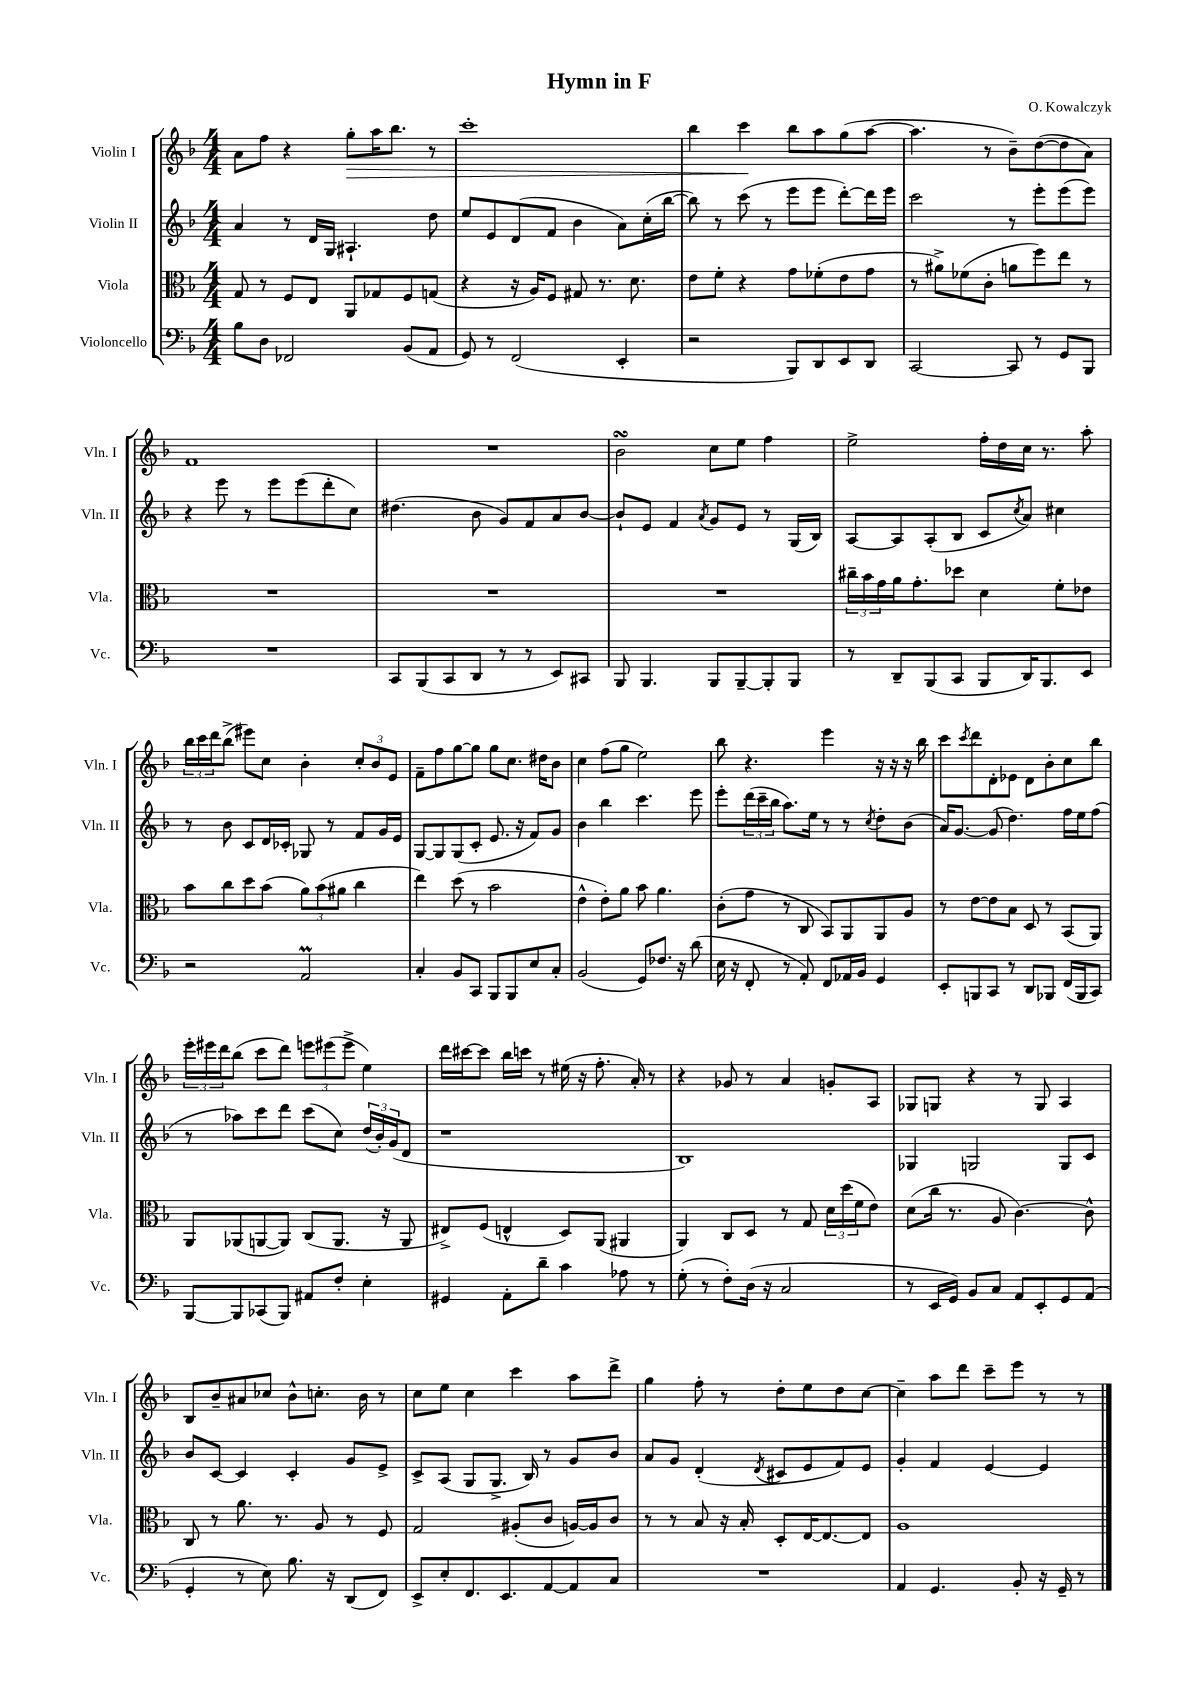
\header { title = "Hymn in F" composer = "O. Kowalczyk" }
<<
\new StaffGroup <<
\new Staff = "s0" \with { instrumentName = "Violin I" shortInstrumentName = "Vln. I" } {
    \clef treble \key f \major \numericTimeSignature \time 4/4
    a'8 f''8 r4 g''8-.\> a''16 bes''8. r8 |
    c'''1-. |
    bes''4 c'''4\! bes''8 a''8 g''8( a''8~ |
    a''4. r8 bes'8--) d''8~( d''8 a'8) |
    f'1 |
    R1 |
    bes'2\turn c''8 e''8 f''4 |
    e''2-> f''16-. d''16 c''16 r8. a''8-. |
    \tuplet 3/2 { bes''16 c'''16 d'''16 } bes''8->( eis'''8) c''8 bes'4-. \tuplet 3/2 { c''8-. bes'8 e'8 } |
    f'8-- f''8 g''8~ g''8 g''8 c''8. dis''16 bes'8 |
    c''4 f''8( g''8 e''2) |
    bes''8 r4. e'''4 r16 r16 r16 bes''16 |
    c'''8 \acciaccatura { c'''8 } d'''8 d'8-. ees'8 d'8 bes'8-. c''8 bes''8 |
    \tuplet 3/2 { e'''16-. eis'''16 d'''16 } bes''8( c'''8 d'''8) \tuplet 3/2 { e'''8 eis'''8( eis'''8-> } e''4) |
    d'''16 cis'''16~ cis'''8 bes''16 c'''16 r8 eis''16( r16 f''8.-. a'16-.) r8 |
    r4 ges'8 r8 a'4 g'8-. a8 |
    ges8 g8 r4 r8 g8 a4 |
    bes8 bes'8-- ais'8 ces''8 bes'8-^ c''8.-. bes'16 r8 |
    c''8 e''8 c''4 c'''4 a''8 d'''8-> |
    g''4 f''8-. r8 d''8-. e''8 d''8 c''8~ |
    c''4-- a''8 d'''8 c'''8-- e'''8 r8 r8 \bar "|." |
}
\new Staff = "s1" \with { instrumentName = "Violin II" shortInstrumentName = "Vln. II" } {
    \clef treble \key f \major \numericTimeSignature \time 4/4
    a'4 r8 d'16 g16 ais4.-! d''8 |
    e''8 e'8 d'8( f'8 bes'4 a'8) c''16-.( bes''16~ |
    bes''8) r8 c'''8( r8 e'''8 e'''8 d'''8~-.) d'''16 e'''16 |
    c'''2 r8 e'''8-. e'''8( e'''8) |
    r4 e'''8 r8 e'''8 e'''8( d'''8-. c''8) |
    dis''4.( bes'8 g'8) f'8 a'8 bes'8~ |
    bes'8-! e'8 f'4 \acciaccatura { a'8 } g'8 e'8 r8 g16( bes16) |
    a8~ a8 a8-.( bes8 c'8 \acciaccatura { c''8 } a'8) cis''4 |
    r8 bes'8 c'8 d'16 ces'16-. ges8 r8 f'8 g'16 e'16 |
    g8~ g8 g8( c'8-. e'8. r16 f'8) g'8 |
    bes'4 bes''4 c'''4. e'''8 |
    e'''8-. \tuplet 3/2 { d'''16( c'''16-- bes''16 } a''8.) e''16 r8 r8 \acciaccatura { c''8 } d''8-. bes'8( |
    a'16) g'8.~ g'8( d''4.) f''16 e''16 f''8( |
    r8 aes''8) c'''8 d'''8 c'''8( c''8) \tuplet 3/2 { d''16( bes'16-.) g'16( } d'8 |
    r1 |
    bes1) |
    ges4 g2 g8 c'8 |
    bes'8 c'8~ c'4 c'4-. g'8 e'8-> |
    c'8-> a8( g8 g8.-> bes16) r8 g'8 bes'8 |
    a'8 g'8 d'4-.( \acciaccatura { d'8 } cis'8 e'8 f'8) e'8 |
    g'4-. f'4 e'4~ e'4 \bar "|." |
}
\new Staff = "s2" \with { instrumentName = "Viola" shortInstrumentName = "Vla." } {
    \clef alto \key f \major \numericTimeSignature \time 4/4
    g8 r8 f8 e8 a,8 ges8 f8 g8( |
    r4 r16 a16) f8 gis8 r8. d'8. |
    e'8 f'8-. r4 g'8 fes'8-.( e'8 g'8 |
    r8 ais'8->) fes'8( c'8-. a'8 f''8) e''8 r8 |
    R1 |
    R1 |
    R1 |
    \tuplet 3/2 { cis''16-- bes'16 g'16 } a'16 g'8.-. des''8 d'4 f'8-. ees'8 |
    bes'8 c''8 d''8 bes'8( \tuplet 3/2 { a'8) bes'8( ais'8 } c''4 |
    e''4) d''8( r8 bes'2 |
    e'4-^ e'8-.) a'8 bes'8 a'4. |
    c'8-.( g'8 r8 c8 bes,8) a,8 a,8 a8 |
    r8 e'8~ e'8 bes8 d8 r8 bes,8( a,8) |
    a,8 aes,8( a,8~ a,8) c8( a,8. r16 a,8 |
    eis8->) f8( e4-^ d8) a,8( ais,4 |
    a,4) c8 d8 r8 g8 \tuplet 3/2 { d'16 d''16( f'16 } e'8) |
    d'8( c''16 r8. a8 c'4.~) c'8-^ |
    c8 r8 a'8. r8. a8 r8 f8 |
    g2 ais8-.( c'8 a16~) a16 c'8 |
    r8 r8 bes8 r16 bes16-. d8-. e16~ e8.~ e8 |
    a1 \bar "|." |
}
\new Staff = "s3" \with { instrumentName = "Violoncello" shortInstrumentName = "Vc." } {
    \clef bass \key f \major \numericTimeSignature \time 4/4
    bes8 d8 fes,2 bes,8( a,8 |
    g,8) r8 f,2( e,4-. |
    r2 bes,,8) d,8 e,8 d,8 |
    c,2~ c,8 r8 g,8 bes,,8 |
    R1 |
    c,8 bes,,8( c,8 d,8 r8 r8 e,8) cis,8 |
    bes,,8 bes,,4. bes,,8 bes,,8~-- bes,,8-. bes,,8 |
    r8 d,8-- bes,,8( c,8 bes,,8 d,16) bes,,8. e,8 |
    r2 a,2\prall |
    c4-. bes,8 c,8 bes,,8 bes,,8 e8 c8-. |
    bes,2( g,8) fes8. r16 d'8( |
    e16 r16 f,8-. r8 a,8-.) f,8 aes,16 bes,16 g,4 |
    e,8-. b,,8 c,8 r8 d,8 bes,,8 f,16( bes,,16 c,8) |
    bes,,8~ bes,,8 ces,8( bes,,8) ais,8 f8-. e4-. |
    gis,4 a,8-. d'8-- c'4 aes8 r8 |
    g8-.( r8 f8-.) d16( r16 c2 |
    r8 e,16 g,16) bes,8 c8 a,8 e,8-. g,8 a,8( |
    g,4-. r8 e8) bes8. r16 d,8( f,8) |
    e,8-> e8-. f,8. e,8. a,8~ a,8 c8 |
    R1 |
    a,4 g,4. bes,8-. r16 g,16-- r8 \bar "|." |
}
>>
>>
\layout { \context { \Score \remove "Bar_number_engraver" } }
